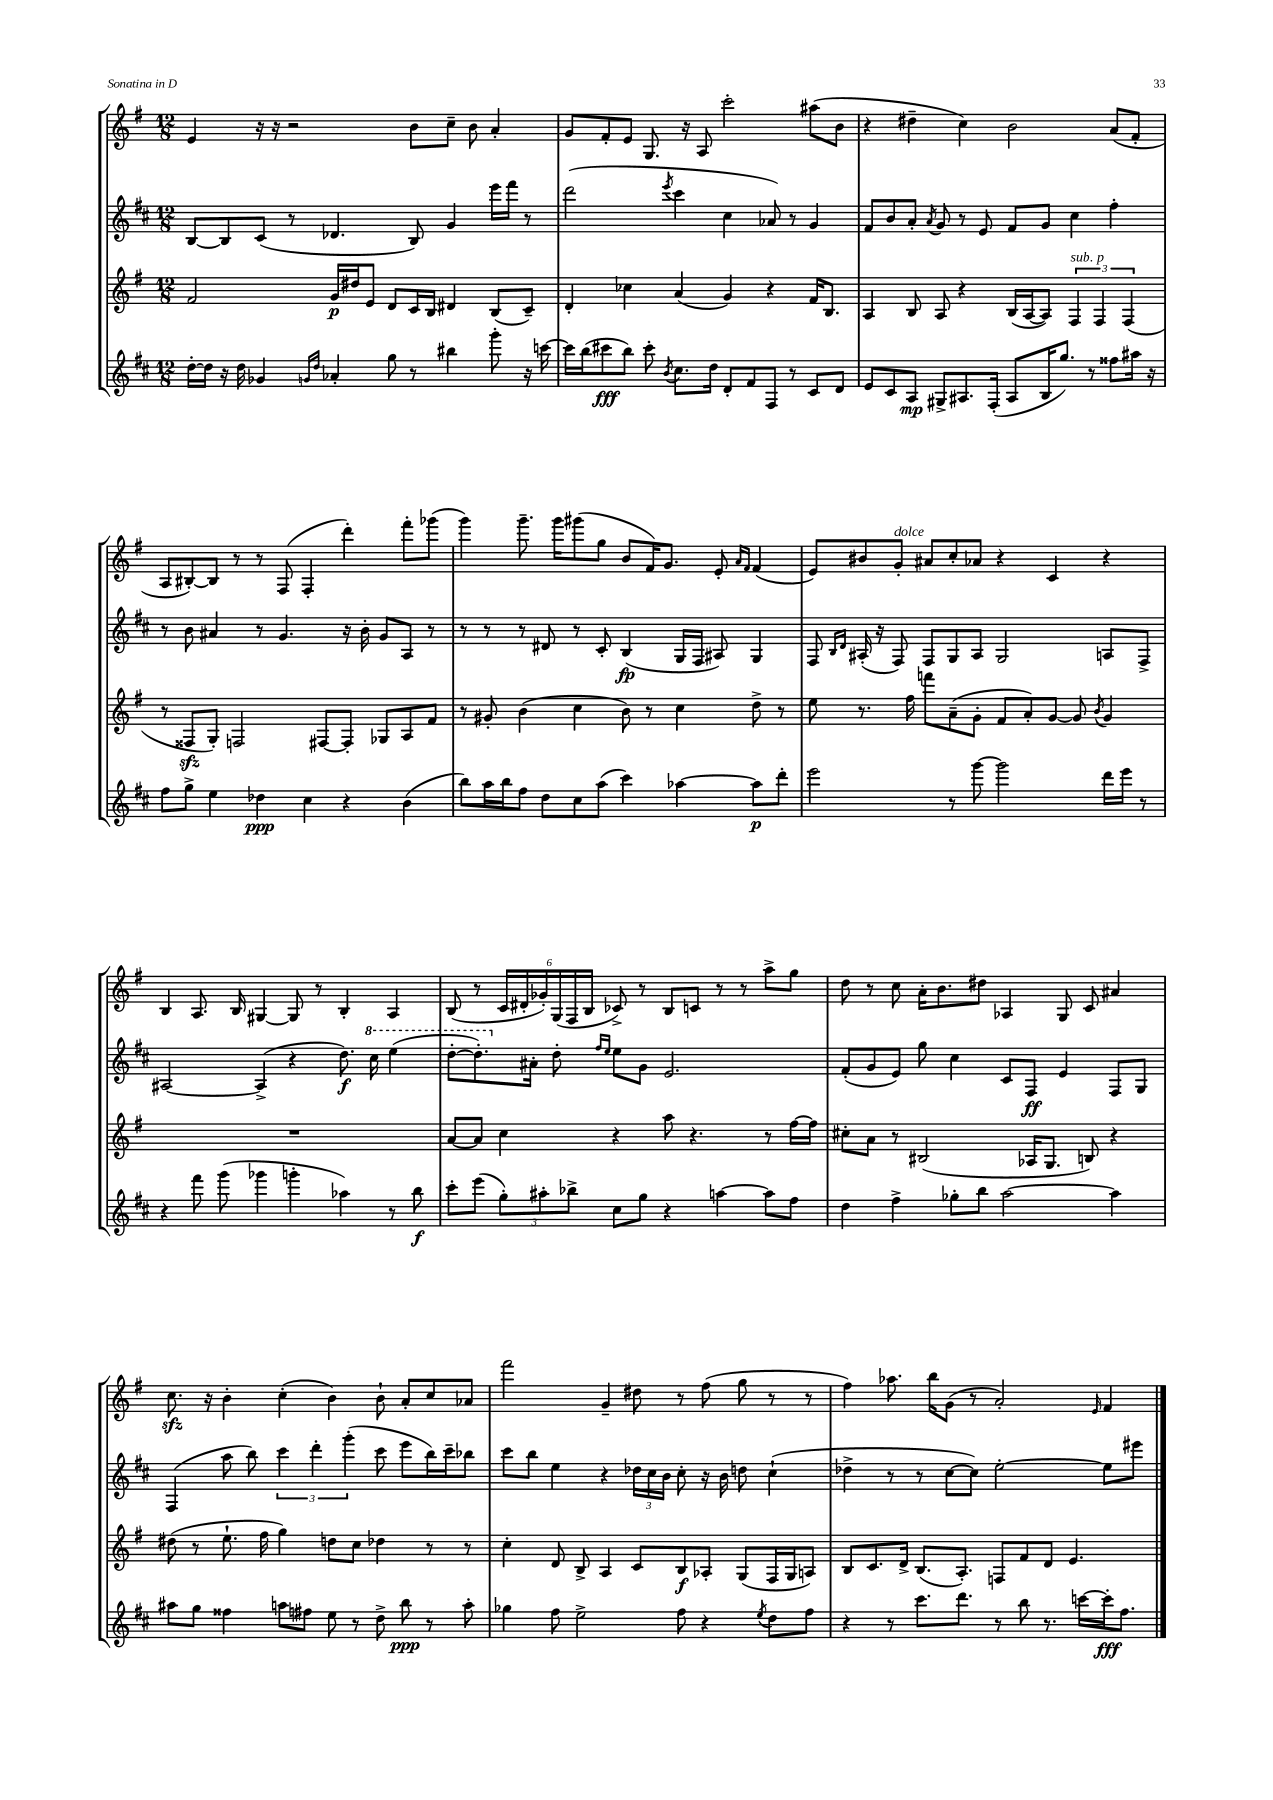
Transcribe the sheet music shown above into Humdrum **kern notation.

**kern	**kern	**kern	**kern
*staff4	*staff3	*staff2	*staff1
*clefG2	*clefG2	*clefG2	*clefG2
*k[f#c#]	*k[f#]	*k[f#c#]	*k[f#]
*M12/8	*M12/8	*M12/8	*M12/8
[16dd'	2f#	[8B	4e
16dd]	.	.	.
16r	.	8B]	.
16dd	.	.	.
4g-	.	(8c#	16r
.	.	.	16r
.	.	8r	2r
16qqg	.	.	.
16qqdd	.	.	.
4a-'	16g	4.d-	.
.	16dd#	.	.
.	8e	.	.
8gg	8d	.	.
8r	16c	8B)	8b
.	16B	.	.
4bb#	4d#	4g	8cc~
.	.	.	8b
8ggg'	(8B	16eee	4a'
.	.	16fff#	.
16r	8c~)	8r	.
[16ccc	.	.	.
=	=	=	=
16ccc]	4d'	(2ddd	8g
(16bb	.	.	.
8ccc#	.	.	8f#'
8bb)	4cc-	.	8e
8ccc#'	.	.	8.G
8qb	.	8qeee	.
8.cc#	(4a	4ccc#	.
.	.	.	16r
.	.	.	8A
16dd	.	.	.
8d'	4g)	4cc#	2ccc'
8f#	.	.	.
8F#	4r	8a-)	.
8r	.	8r	.
8c#	16f#	4g	(8aa#
.	8.B	.	.
8d	.	.	8b
=	=	=	=
8e	4A	8f#	4r
8c#	.	8b	.
8A	8B	8a'	4dd#~
.	.	8qa	.
8G#^	8A	8g	.
8.A#	4r	8r	4cc)
.	.	8e	.
(16F#'	.	.	.
8A#	(16B	8f#	2b
.	[16A	.	.
16B	8A])	8g	.
8.gg)	.	.	.
.	6F#	4cc#	.
8r	.	.	.
.	6F#	.	.
8ff##	.	4ff#'	(8a
.	(6F#	.	.
16aa#	.	.	8f#'
16r	.	.	.
=	=	=	=
8ff#	8r	8r	8A
8gg^	8F##	8b	[8B#')
4ee	8G')	4a#	8B#]
.	2F	.	8r
4dd-	.	8r	8r
.	.	4.g	(8F#
4cc#	.	.	4F#'
.	[8F#	.	.
4r	8F#']	16r	4ddd')
.	.	16b'	.
.	8G-	8g	.
(4b	8A	8A	8fff#'
.	8f#	8r	(8ggg-
=	=	=	=
8bb)	8r	8r	4ggg)
16aa	8g#'	8r	.
16bb	.	.	.
8ff#	(4b	8r	8.ggg~
8dd	.	8d#	.
.	.	.	16ggg
8cc#	4cc	8r	(8ggg#
(8aa	.	8c#'	8gg
4ccc#)	8b)	(4B	8b
.	8r	.	16f#)
.	.	.	8.g
[4aa-	4cc	16G	.
.	.	16F#	.
.	.	8A#)	8e'
.	.	.	16qqa
.	.	.	16qqf#
8aa-]	8dd^	4G	(4f#
8ddd'	8r	.	.
=	=	=	=
2eee	8ee	8F#	8e)
.	.	16qqB	.
.	.	16qqd	.
.	8.r	(16A#'	8b#
.	.	16r	.
.	.	8F#)	8g'
.	16ff#	.	.
.	8fff	8F#	8a#
8r	(8a~	8G	8cc'
[8ggg	8g'	8A#	8a-
2ggg]	8f#	2G	4r
.	8a')	.	.
.	[8g	.	4c
.	8g]	.	.
.	8qb	.	.
16ddd	4g	8A	4r
16eee	.	.	.
8r	.	8F#^	.
=	=	=	=
4r	1.r	[2A#	4B
8fff#	.	.	8.A
(8ggg	.	.	.
.	.	.	16B
4ggg-	.	(4A#^]	[4G#
4ggg'	.	4r	8G#]
.	.	.	8r
4aa-)	.	8.dd)	4B'
.	.	16ccc#	.
8r	.	(4eee	4A
8bb	.	.	.
=	=	=	=
8ccc#'	[8a	[8ddd'	(8B
(8eee	8a]	8.ddd'])	8r
12gg')	4cc	.	24c
.	.	.	24d#'
.	.	16a#'	.
12aa#'	.	.	24g-')
.	.	8dd'	(24G
12bb-^	.	.	24F#
.	.	.	24B
.	.	16qqff#	.
.	.	16qqee	.
8cc#	4r	8ee	8c-^)
8gg	.	8g	8r
4r	8aa	2.e	8B
.	4.r	.	8c
[4aa	.	.	8r
.	.	.	8r
8aa]	8r	.	8aa^
8ff#	[16ff#	.	8gg
.	16ff#]	.	.
=	=	=	=
4dd	8cc#'	(8f#'	8dd
.	8a	8g	8r
4ff#^	8r	8e)	8cc
.	(2B#	8gg	16a'
.	.	.	8.b
8gg-'	.	4cc#	.
8bb	.	.	8dd#
[2aa	.	8c#	4A-
.	16A-	8F#	.
.	8.G	.	.
.	.	4e	8G
.	8B)	.	8c
4aa]	4r	8F#	4a#
.	.	8G	.
=	=	=	=
8aa#	(8dd#	(4F#	8.cc
8gg	8r	.	.
.	.	.	16r
4ff##	8.ee`	8aa	4b'
.	.	8bb)	.
.	16ff#	.	.
8aa	4gg)	6ccc#	(4cc'
8ff#	.	.	.
.	.	6ddd'	.
8ee	8dd	.	4b)
.	.	(6ggg'	.
8r	8cc	.	.
8dd^	4dd-	8ccc#	8b`
8bb	.	8eee	8a'
8r	8r	16bb)	8cc
.	.	16ccc#~	.
8aa'	8r	8bb-	8a-
=	=	=	=
4gg-	4cc'	8ccc#	2fff#
.	.	8bb	.
8ff#	8d	4ee	.
2ee^	8B^	.	.
.	4A	4r	4g~
.	8c	24dd-	8dd#
.	.	24cc#	.
.	.	24b	.
8ff#	8B	8cc#'	8r
4r	8A-'	16r	(8ff#
.	.	16b	.
.	(8G	8dd	8gg
8qee	.	.	.
8dd	16F#	(4cc#`	8r
.	16G	.	.
8ff#	8A)	.	8r
=	=	=	=
4r	8B	4dd-^	4ff#)
.	8.c	.	.
8r	.	8r	8.aa-
.	16d^	.	.
8.ccc#	(8.B	8r	.
.	.	.	16bb
.	.	[8cc#	(8g
8.ddd	8.A')	.	.
.	.	8cc#])	8r
8r	8F	[2ee'	2a')
8bb	8f#	.	.
8.r	8d	.	.
.	4.e	.	.
[16ccc	.	.	.
.	.	.	16qqe
16ccc']	.	8ee]	4f#
8.ff#	.	.	.
.	.	8eee#	.
==	==	==	==
*-	*-	*-	*-
